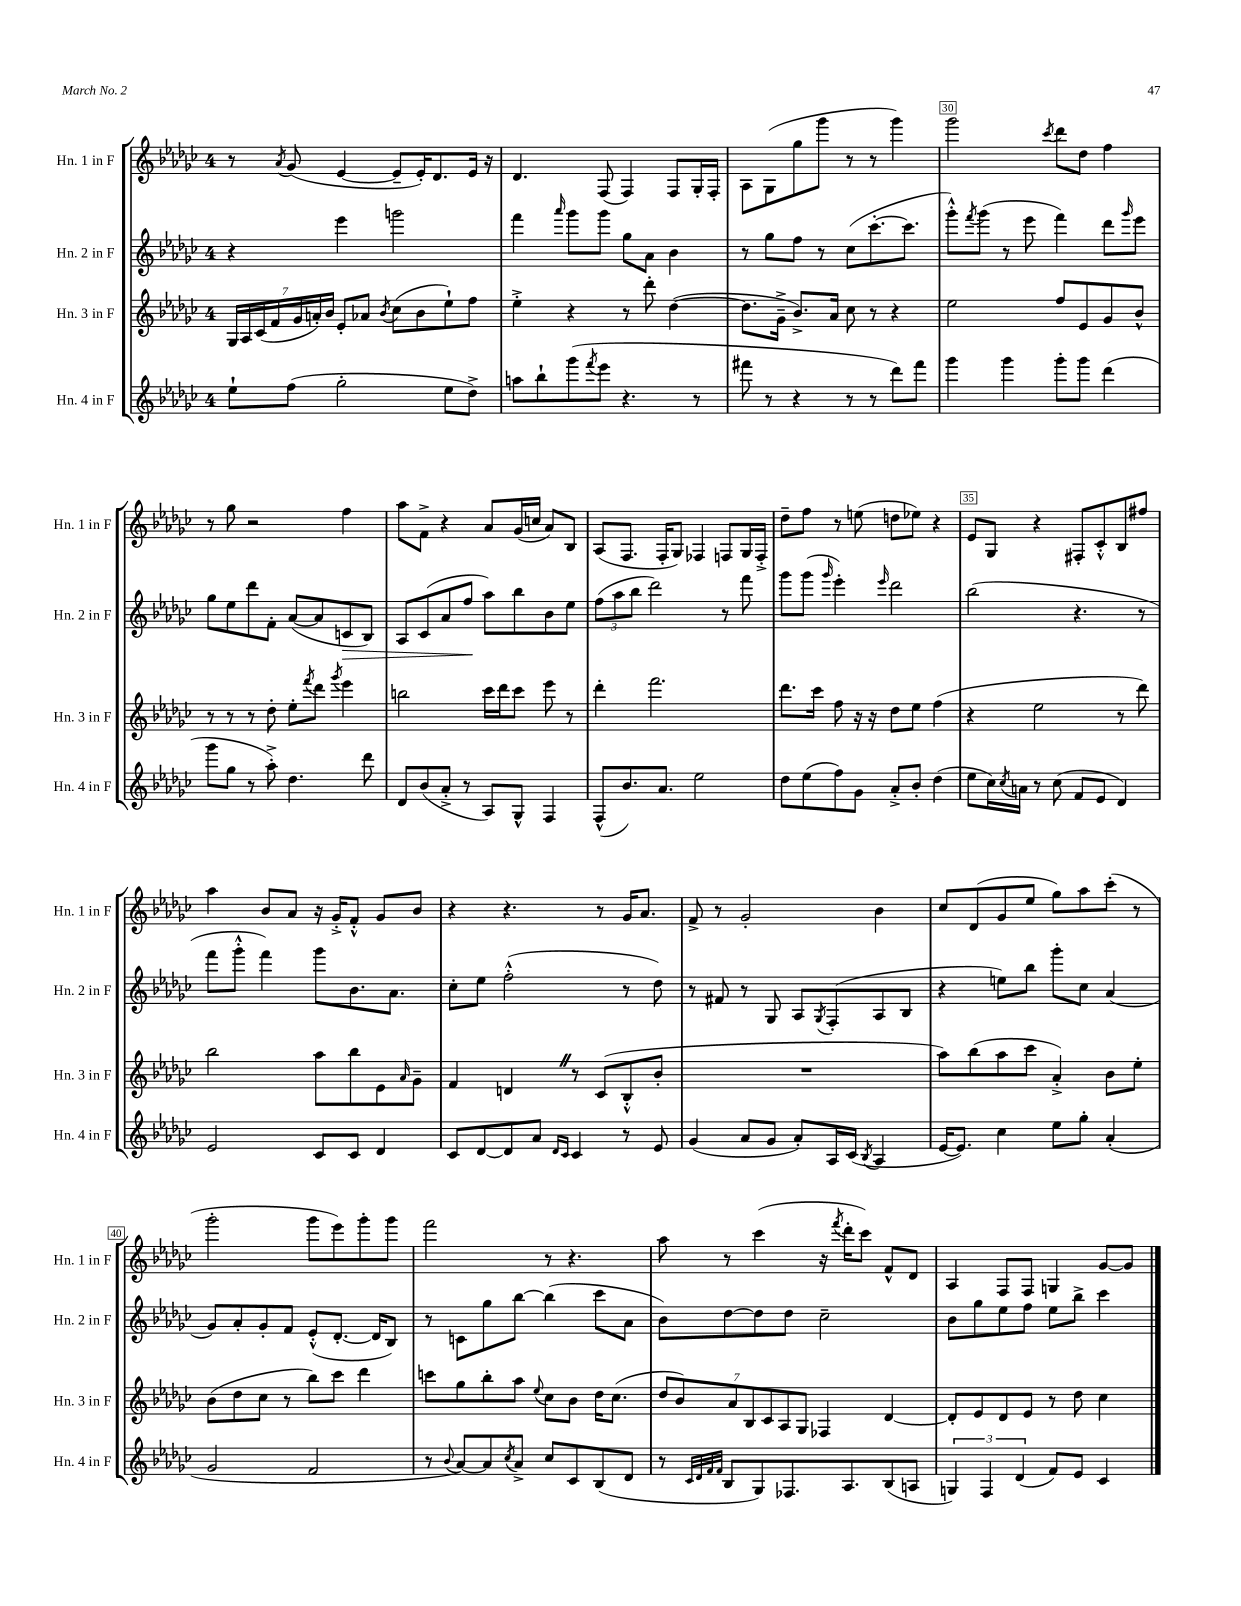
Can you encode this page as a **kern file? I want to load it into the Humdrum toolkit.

**kern	**kern	**kern	**kern
*staff4	*staff3	*staff2	*staff1
*clefG2	*clefG2	*clefG2	*clefG2
*k[b-e-a-d-g-c-]	*k[b-e-a-d-g-c-]	*k[b-e-a-d-g-c-]	*k[b-e-a-d-g-c-]
*M4/4	*M4/4	*M4/4	*M4/4
8ee-`\L	28G-/LL	4r	8r
.	28A-/	.	.
.	(28c-/	.	.
.	28f/	.	.
.	.	.	8qa-/
(8ff\J	.	.	(8g-/
.	28g-/	.	.
.	28a'/)	.	.
.	28b-/JJ	.	.
2gg-'\	8e-'/L	4eee-\	[4e-/
.	8a-/J	.	.
.	8qb-/	.	.
.	(8cc-\L	2ggg\	8e-~/]L
.	8b-\	.	16e-'/K)
.	.	.	8.d-/
8ee-\L	8ee-`\)	.	.
8dd-^\J)	8ff\J	.	16e-/Jk
.	.	.	16r
=	=	=	=
8aa\L	4ee-'^\	4fff\	4.d-/
8bb-`\	.	.	.
.	.	16qqaaa-/	.
(8ggg-\	4r	8ggg-\L	.
8qfff/	.	.	.
8eee-\J	.	8ggg-\J	(8F/
4.r	8r	8gg-\L	4F/)
.	8ddd-'\	8a-\J	.
.	([4dd-\	4b-\	8F/L
8r	.	.	16G-'/L
.	.	.	16F'/JJ
=	=	=	=
8fff#\	8.dd-\]L	8r	8A-\L
8r	.	8gg-\L	(8G-\
.	16g-~^\Jk	.	.
4r	8.b-^/L)	8ff\J	8gg-\
.	.	8r	8ggg-\J
.	16a-/Jk	.	.
8r	8cc-\	(8cc-\L	8r
8r	8r	[8.ccc-'\	8r
8ddd-\L)	4r	.	4ggg-\)
.	.	8.ccc-\]J	.
8fff#\J	.	.	.
=	=	=	=
4ggg-\	2ee-\	8ggg-'^^\L)	2ggg-\
.	.	8qfff/	.
.	.	(8ggg-\J	.
4ggg-\	.	8r	.
.	.	8eee-\	.
.	.	.	8qccc-/
8ggg-'\L	8ff/L	4fff\)	8ddd-\L
8ggg-\J	8e-/	.	8dd-\J
(4ddd-\	8g-/	8ddd-\L	4ff\
.	.	16qqggg-/	.
.	8b-^^/J	8eee-\J	.
=	=	=	=
8ggg-\L	8r	8gg-\L	8r
8gg-\J	8r	8ee-\	8gg-\
8r	8r	8ddd-\	2r
8aa-'^\)	8dd-'\	8f'\J	.
4.dd-\	8ee-'\L	([8a-/L	.
.	8qfff/	.	.
.	8ddd-\J	8a-/]	.
.	8qggg-/	.	.
.	4eee-\	8c/	4ff\
8ddd-\	.	8B-/J)	.
=	=	=	=
8d-/L	2bb\	8A-/L	8aa-\L
(8b-/	.	(8c-/	8f^\J
8a-'^/J	.	8a-/	4r
8r	.	8ff/J	.
8A-/L)	16ccc-\LL	8aa-\L)	8a-/L
.	16ddd-\J	.	.
8G-^^/J	8ccc-\J	8bb-\	(16g-/L
.	.	.	16cc/JJ
4F/	8eee-\	8b-\	8a-/L)
.	8r	8ee-\J	8B-/J
=	=	=	=
(8F^^/L	4ddd-'\	(12ff\L	(8A-/L
.	.	12aa-\	.
8.b-/)	.	.	8.F/J
.	.	12bb-\J	.
.	2.fff\	2ddd-\)	.
8.a-/J	.	.	16F'/LK
.	.	.	8G-/J)
2ee-\	.	.	4F-/
.	.	8r	8F/L
.	.	8fff\	16G-/L
.	.	.	16F'^/JJ
=	=	=	=
8dd-\L	8.ddd-\L	8ggg-\L	8dd-~\L
(8ee-\	.	(8ggg-\J	8ff\J
.	16ccc-\Jk	.	.
.	.	16qqggg-/	.
8ff\)	8ff\	4eee-'\)	8r
8g-\J	16r	.	(8ee\
.	16r	.	.
.	.	16qqeee-/	.
8a-'^/L	8dd-\L	2ddd-\	8dd\L
8b-'/J	8ee-\J	.	8ee-\J)
(4dd-\	(4ff\	.	4r
=	=	=	=
8ee-\L	4r	(2bb-\	8e-/L
16cc-\L)	.	.	8G-/J
8qcc-/	.	.	.
16a\JJ	.	.	.
8r	2ee-\	.	4r
(8cc-\	.	.	.
8f/L	.	4.r	8F#'/L
8e-/J	.	.	8c-'^^/
4d-/)	8r	.	8B-/
.	8ddd-\)	8r	8ff#/J
=	=	=	=
2e-/	2bb-\	8fff\L	4aa-\
.	.	8ggg-'^^\J	.
.	.	4fff\)	8b-/L
.	.	.	8a-/J
8c-/L	8aa-\L	8ggg-\L	16r
.	.	.	16g-'^/LK
8c-/J	8bb-\	8.b-\	8f'^^/J
4d-/	8e-\	.	8g-/L
.	.	8.a-\J	.
.	16qqa-/	.	.
.	8g-~\J	.	8b-/J
=	=	=	=
8c-/L	4f/	8cc-'\L	4r
[8d-/	.	8ee-\J	.
8d-/]	4d/	(2ff'^^\	4.r
8a-/J	.	.	.
16qqd-/LL	.	.	.
16qqc-/JJ	.	.	.
4c-/	8r	.	.
.	(8c-/L	.	8r
8r	8B-'^^/	8r	16g-/LK
.	.	.	8.a-/J
8e-/	8b-'/J	8dd-\)	.
=	=	=	=
(4g-/	1r	8r	8f^/
.	.	8f#/	8r
8a-/L	.	8r	2g-'/
8g-/J	.	8G-/	.
8a-'/L)	.	8A-/L	.
.	.	8qG-/	.
16A-/L	.	(8F'/	.
(16c-/JJ	.	.	.
8qB-/	.	.	.
4A-/	.	8A-/	4b-\
.	.	8B-/J	.
=	=	=	=
[16e-/LK	8aa-\L)	4r	8cc-/L
8.e-/]J)	.	.	.
.	(8bb-\	.	(8d-/
4cc-\	8aa-\	8ee\L)	8g-/
.	8ccc-\J	8bb-\J	8ee-/J
8ee-\L	4a-'^/)	8ggg-'\L	8gg-\L)
8gg-'\J	.	8cc-\J	8aa-\
(4a-'/	8b-\L	(4a-/	(8ccc-'\J
.	8ee-'\J	.	8r
=	=	=	=
2g-/	(8b-\L	8g-/L)	2ggg-'\
.	8dd-\	8a-'/	.
.	8cc-\J	8g-'/	.
.	8r	8f/J	.
2f/	8bb-\L)	(8e-'^^/L	8ggg-\L
.	8ccc-\J	[8.d-'/J	8eee-\)
.	4ddd-\	.	8ggg-'\
.	.	16d-/]LK	.
.	.	8B-/J)	8ggg-\J
=	=	=	=
8r	8ccc\L	8r	2fff\
8qqb-/	.	.	.
[8a-/L)	8gg-\	8c\L	.
8a-/]	8bb-'\	8gg-\	.
8qcc-/	.	.	.
8a-^/J	8aa-\J	[8bb-\J	.
.	8qqee-/	.	.
8cc-/L	8cc-\L	(4bb-\]	8r
8c-/	8b-\J	.	4.r
(8B-/	16dd-\LK	8ccc-\L	.
.	(8.cc-\J	.	.
8d-/J	.	8a-\J	.
=	=	=	=
8r	14dd-/L	8b-\L)	8aa-\
.	14b-/)	.	.
32qqc-/LLL	.	.	.
32qqd-/	.	.	.
32qqf/	.	.	.
32qqf/JJJ	.	.	.
8B-/L	.	[8dd-\	8r
.	14a-/	.	.
.	14B-/	.	.
8G-/)	.	8dd-\]	(4ccc-\
.	14c-/	.	.
.	14A-/	.	.
8.F-/	.	8dd-\J	.
.	14G-/J	.	.
.	4F-/	2cc-~\	16r
.	.	.	8qfff/
8.A-/	.	.	16ddd-'\LK
.	.	.	8ccc-\J)
(8B-/	[4d-/	.	8f^^/L
8A/J	.	.	8d-/J
=	=	=	=
6G/)	8d-'/]L	8b-\L	4A-/
.	8e-/	8gg-\	.
6F/	.	.	.
.	8d-/	8ee-\	8F/L
(6d-/	.	.	.
.	8e-/J	8ff\J	8F/J
8f/L)	8r	8ee-\L	4G/
8e-/J	8dd-\	8bb-^\J	.
4c-/	4cc-\	4ccc-\	[8g-/L
.	.	.	8g-/]J
==	==	==	==
*-	*-	*-	*-
